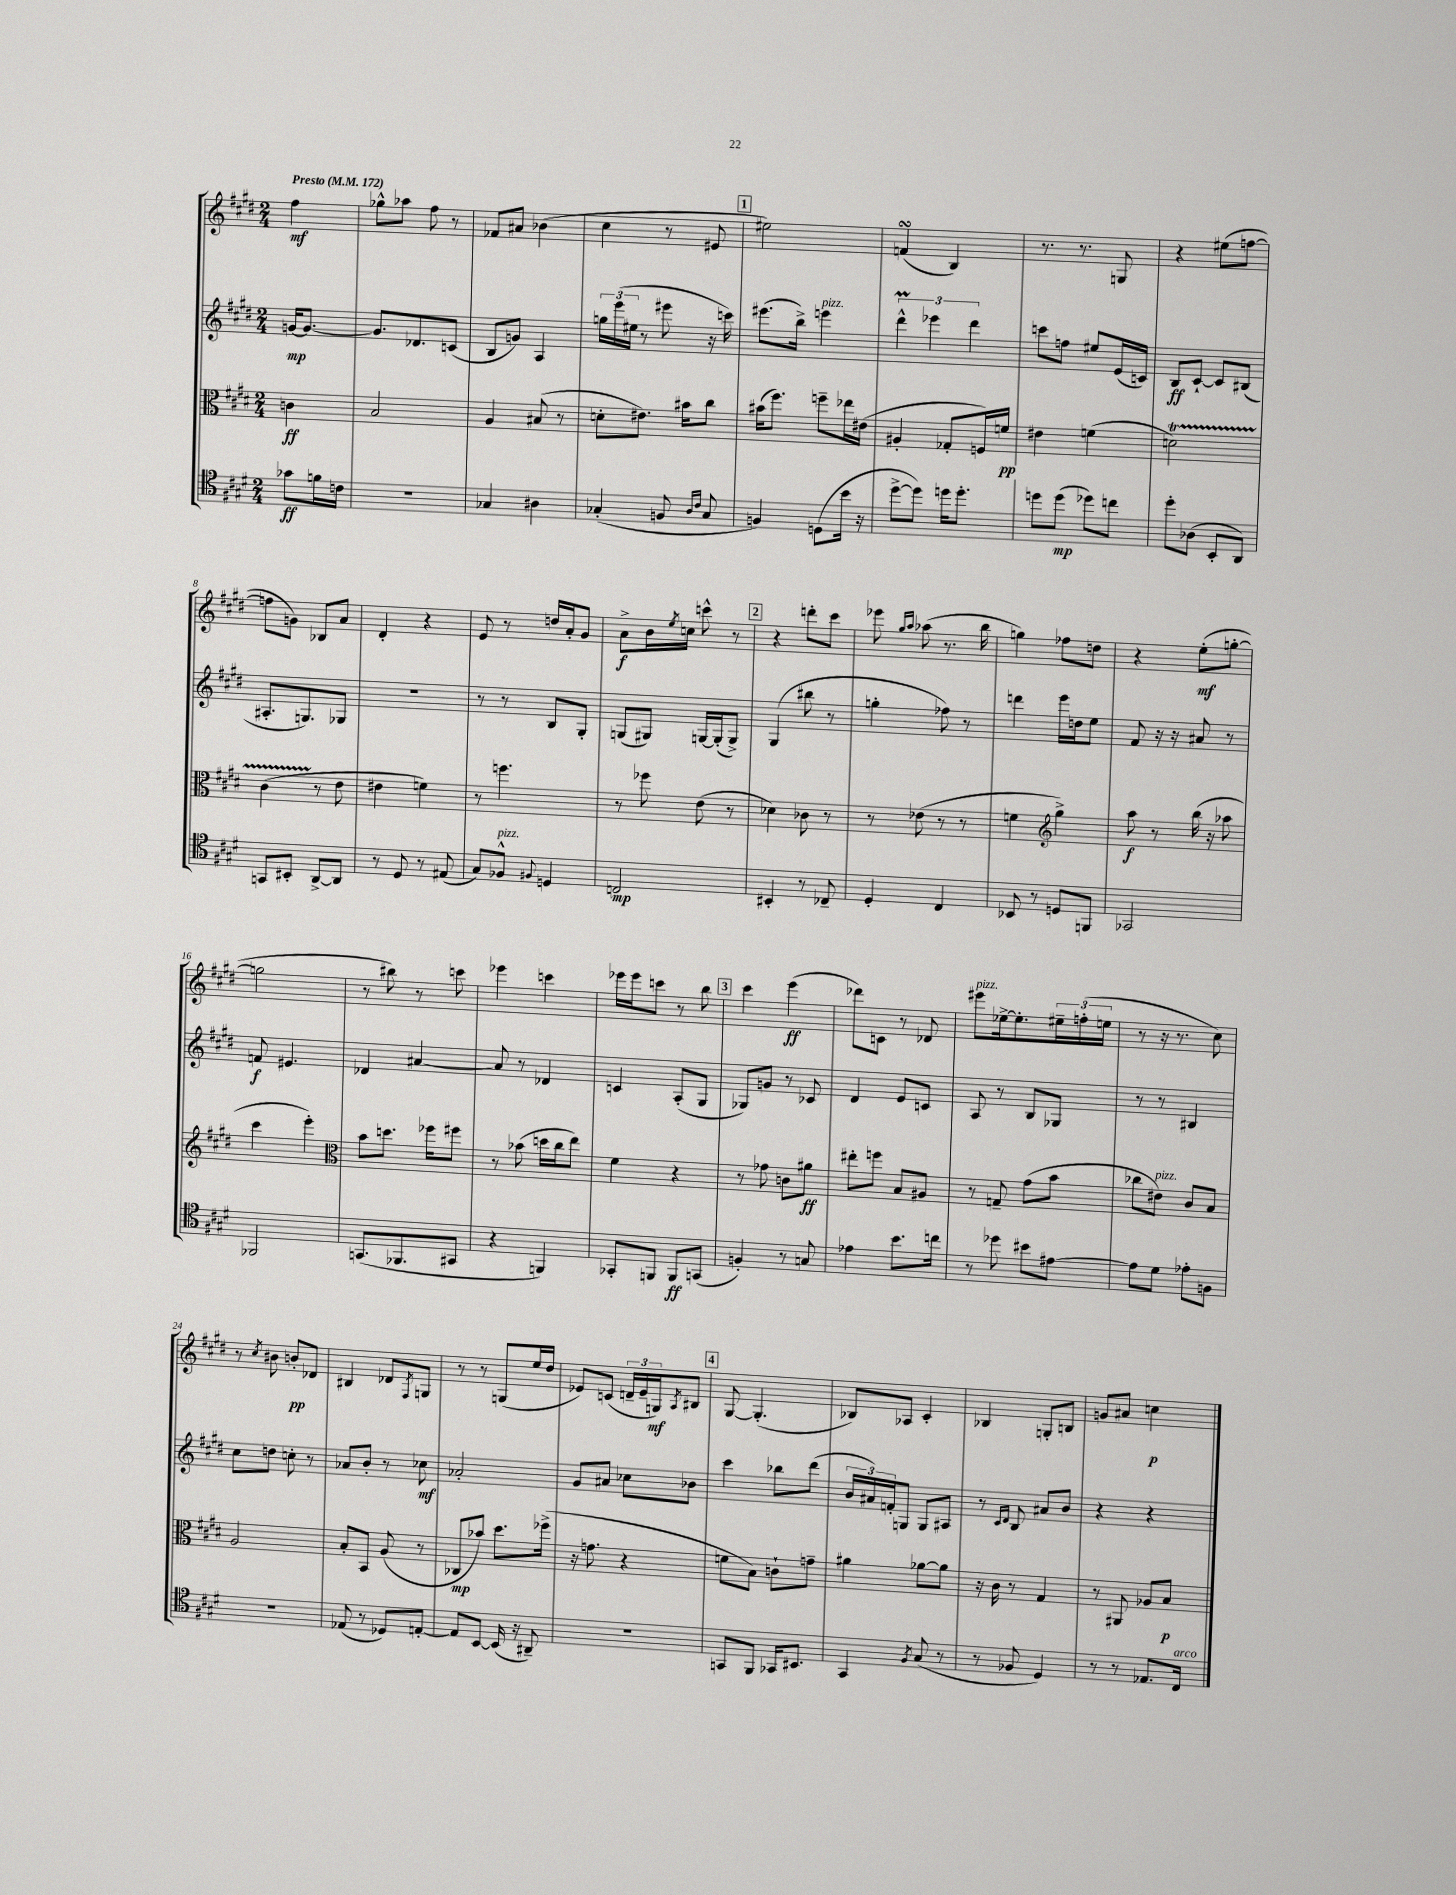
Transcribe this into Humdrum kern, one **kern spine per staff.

**kern	**kern	**kern	**kern
*staff4	*staff3	*staff2	*staff1
*clefC4	*clefC3	*clefG2	*clefG2
*k[f#c#g#d#]	*k[f#c#g#d#]	*k[f#c#g#d#]	*k[f#c#g#d#]
*M2/4	*M2/4	*M2/4	*M2/4
*MM172	*MM172	*MM172	*MM172
8g-\L	4c\	[16g/LK	4ff#\
.	.	8.g/_J	.
16f\L	.	.	.
16c\JJ	.	.	.
=	=	=	=
2r	2B/	8.g/]L	8gg-^^\L
.	.	.	8aa-\J
.	.	8.d-/	.
.	.	.	8ff#\
.	.	(8c/J	8r
=	=	=	=
4G-/	4A/	8B/L	8f-/L
.	.	8g/J)	8a#/J
4A#\	(8B#/	4A/	(4b-\
.	8r	.	.
=	=	=	=
(4G-'/	8d'\L	24gg\LL	4cc#\
.	.	(24eee\	.
.	.	24ee#\JJ	.
.	8.e#\J)	8r	.
8F/	.	8eee#\	8r
.	16b#\LK	.	.
16qqA/LL	.	.	.
16qqc#/JJ	.	.	.
8G-/	8cc#\J	16r	8e#/
.	.	16ccc\)	.
=	=	=	=
4F/)	(16b#\LK	(8.eee#\L	2ee#\)
.	8.ff#\J)	.	.
.	.	16bb^\Jk)	.
(8D\L	8ff~\L	4eee\	.
16b\Jk	16ee-\L	.	.
16r	(16e#\JJ	.	.
=	=	=	=
[8dd#^\L	4A#'/	6ddd#^^\	(4f/
8dd#\]J)	.	.	.
.	.	6eee-\	.
16dd\LK	8G-'/L	.	4B/)
8.dd'\J	.	.	.
.	.	6ddd#\	.
.	16F/L)	.	.
.	16f/JJ	.	.
=	=	=	=
8dd\L	4e#\	8ccc\L	8.r
(8dd\J	.	8ff\J	.
.	.	.	8.r
8dd-\L)	(4f\	8ee#/L	.
8cc\J	.	(16e/L	8G/
.	.	16c/JJ)	.
=	=	=	=
8dd#'\L	2d\)	8B/L	4r
(8A-\J	.	[8c#`/J	.
8BB'/L	.	8c#/]L	(8ee#\L
8AA/J)	.	(8B#/J	[8ff\J
=	=	=	=
8GG/L	(4c#\	8.A#'/L	8ff\]L
8BB#'/J	.	.	8g\J)
.	.	8.G/)	.
[8AA^/L	8r	.	8B-/L
8AA/]J	8e\	8G-/J	8a/J
=	=	=	=
8r	4e#\	2r	4d#'/
8D#/	.	.	.
8r	4f\)	.	4r
(8E#/	.	.	.
=	=	=	=
8G#/L)	8r	8r	8e/
8F-^^/J	4.ff\	8r	8r
8qqF#/	.	.	.
4D/	.	8B/L	16dd/LL
.	.	.	16a'/J
.	.	8G#'/J	8g#/J
=	=	=	=
2C/	8r	(8G/L	8a^\L
.	8ff-\	8G#/J)	16b\L
.	.	.	8qee/
.	.	.	16cc\JJ
.	(8e\	[16G/LL	8ccc^^\
.	.	(16G'/]J	.
.	8r	8G^/J)	8r
=	=	=	=
4BB#'/	4d-\)	(4G#/	4r
8r	8c-\	8bb#\	8ddd'\L
8C-~/	8r	8r	8ccc#\J
=	=	=	=
4D#'/	8r	4gg'\	8eee-\
.	.	.	16qqgg#/LL
.	.	.	16qqaa/JJ
.	(8e-\	.	(8aa-\
4C#/	8r	8ff-\)	8.r
.	8r	8r	.
.	.	.	16bb\
=	=	=	=
8BB-/	4f\	4ddd\	4gg\)
8r	.	.	.
*	*clefG2	*	*
8D/L	4gg#^\)	16eee\LL	8ff-\L
.	.	16dd\J	.
8FF/J	.	8ee\J	8dd\J
=	=	=	=
2GG-/	8aa\	8f#/	4r
.	8r	16r	.
.	.	16r	.
.	(16bb\	8a#/	(8ee'\L
.	16r	.	.
.	8aa-\	8r	[8gg'\J
=	=	=	=
2FF-/	4ccc#\	8f/	2gg\]
.	.	4.e#/	.
.	4eee'\)	.	.
=	=	=	=
*	*clefC3	*	*
(8.GG/L	8b\L	4d-/	8r
.	8.dd\J	.	8bb#\)
8.FF-/	.	.	.
.	.	[4a#/	8r
.	16ff-\LK	.	.
8GG#/J	8ff#\J	.	8ccc\
=	=	=	=
4r	8r	8a#/]	4eee-\
.	(8b-\	8r	.
4FF/)	16dd\LL	4d-/	4ccc\
.	16cc#\J	.	.
.	8ee\J)	.	.
=	=	=	=
8GG-'/L	4f#\	4c/	16eee-\LL
.	.	.	16eee-\J
8FF/J	.	.	8ccc\J
8FF/L	4r	(8A'/L	8r
(8GG/J	.	8G#/J	8bb\
=	=	=	=
4F'/)	8r	8G-/L)	4ccc#\
.	8g-\	8g/J	.
8r	8c\L	8r	(4eee\
8G/	8a#\J	8c-/	.
=	=	=	=
4e-\	8ee#'\L	4d#/	8ddd-\L)
.	8ff\J	.	8c\J
8.b\L	8B/L	8e/L	8r
.	8A#/J	8c/J	8d-/
16cc\Jk	.	.	.
=	=	=	=
8r	8r	8A/	8eee#\L
8dd-\	8G~/	8r	[16ee-^\k
.	.	.	8.ee-'\]
8b#\L	(8g#\L	8B/L	.
[8e#\J	8b\J	8G-/J	24ee#~\L
.	.	.	(24ff'\
.	.	.	24ee\JJ
=	=	=	=
8e#\]L	8cc-\L	8r	8r
8d#\J	8e#\J)	8r	16r
.	.	.	8.r
8e-'\L	8c#/L	4B#/	.
8F\J	8B/J	.	8cc#\)
=	=	=	=
2r	2A/	8cc#\L	8r
.	.	.	8qcc#/
.	.	8dd\J	8b#\
.	.	8cc'\	8b'/L
.	.	8r	8d-/J
=	=	=	=
(8E-/	8B'/L	8a-/L	4B#/
8r	8BB/J	8b'/J	.
8D-/L)	(8A/	8r	8d-/L
.	.	.	8qF#/
[8E'/J	8r	8cc-\	8G/J
=	=	=	=
8E/]L	8C-/L	2a-'/	8r
[8BB/J	8b-/J)	.	8r
(16BB/]	8.dd#\L	.	(8G/L
16r	.	.	.
8AA#~/)	.	.	16ee/L
.	(16ff-^\Jk	.	16dd#/JJ
=	=	=	=
2r	16r	8g#/L	8e-/L)
.	8.g\	.	.
.	.	8a#/J	(8c/J
.	4r	8cc-\L	24d~/LL
.	.	.	24e-~/
.	.	.	24G/J)
.	.	.	8qA/
.	.	8b-\J	8B#/J
=	=	=	=
8GG/L	8f\L	4ccc#\	[8G#/
8FF#/J	8B\J)	.	(4.G#'/]
16GG-/LK	8c`\L	8bb-\L	.
8.BB#/J	.	.	.
.	8g~\J	(8ddd#\J	.
=	=	=	=
4GG#/	4a#\	24b/LL	8B-/L)
.	.	24a#/)	.
.	.	24f'/J	.
.	.	8G/J	8A-/J
8qF#/	.	.	.
(8G#/	[8a-\L	8G/L	4c#'/
8r	8a-\]J	8A#/J	.
=	=	=	=
8r	16r	8r	4B-/
.	16c#\	.	.
.	.	16qqc#/LL	.
.	.	16qqd#/JJ	.
8F-/	8r	8B/	.
4D#/)	4G#/	8a#/L	8G'/L
.	.	8b/J	8B/J
=	=	=	=
8r	8r	4r	8g/L
8r	8AA#/	.	8a#/J
8.E-/L	8A-/L	4r	4cc\
.	8B/J	.	.
16C#/Jk	.	.	.
==	==	==	==
*-	*-	*-	*-
